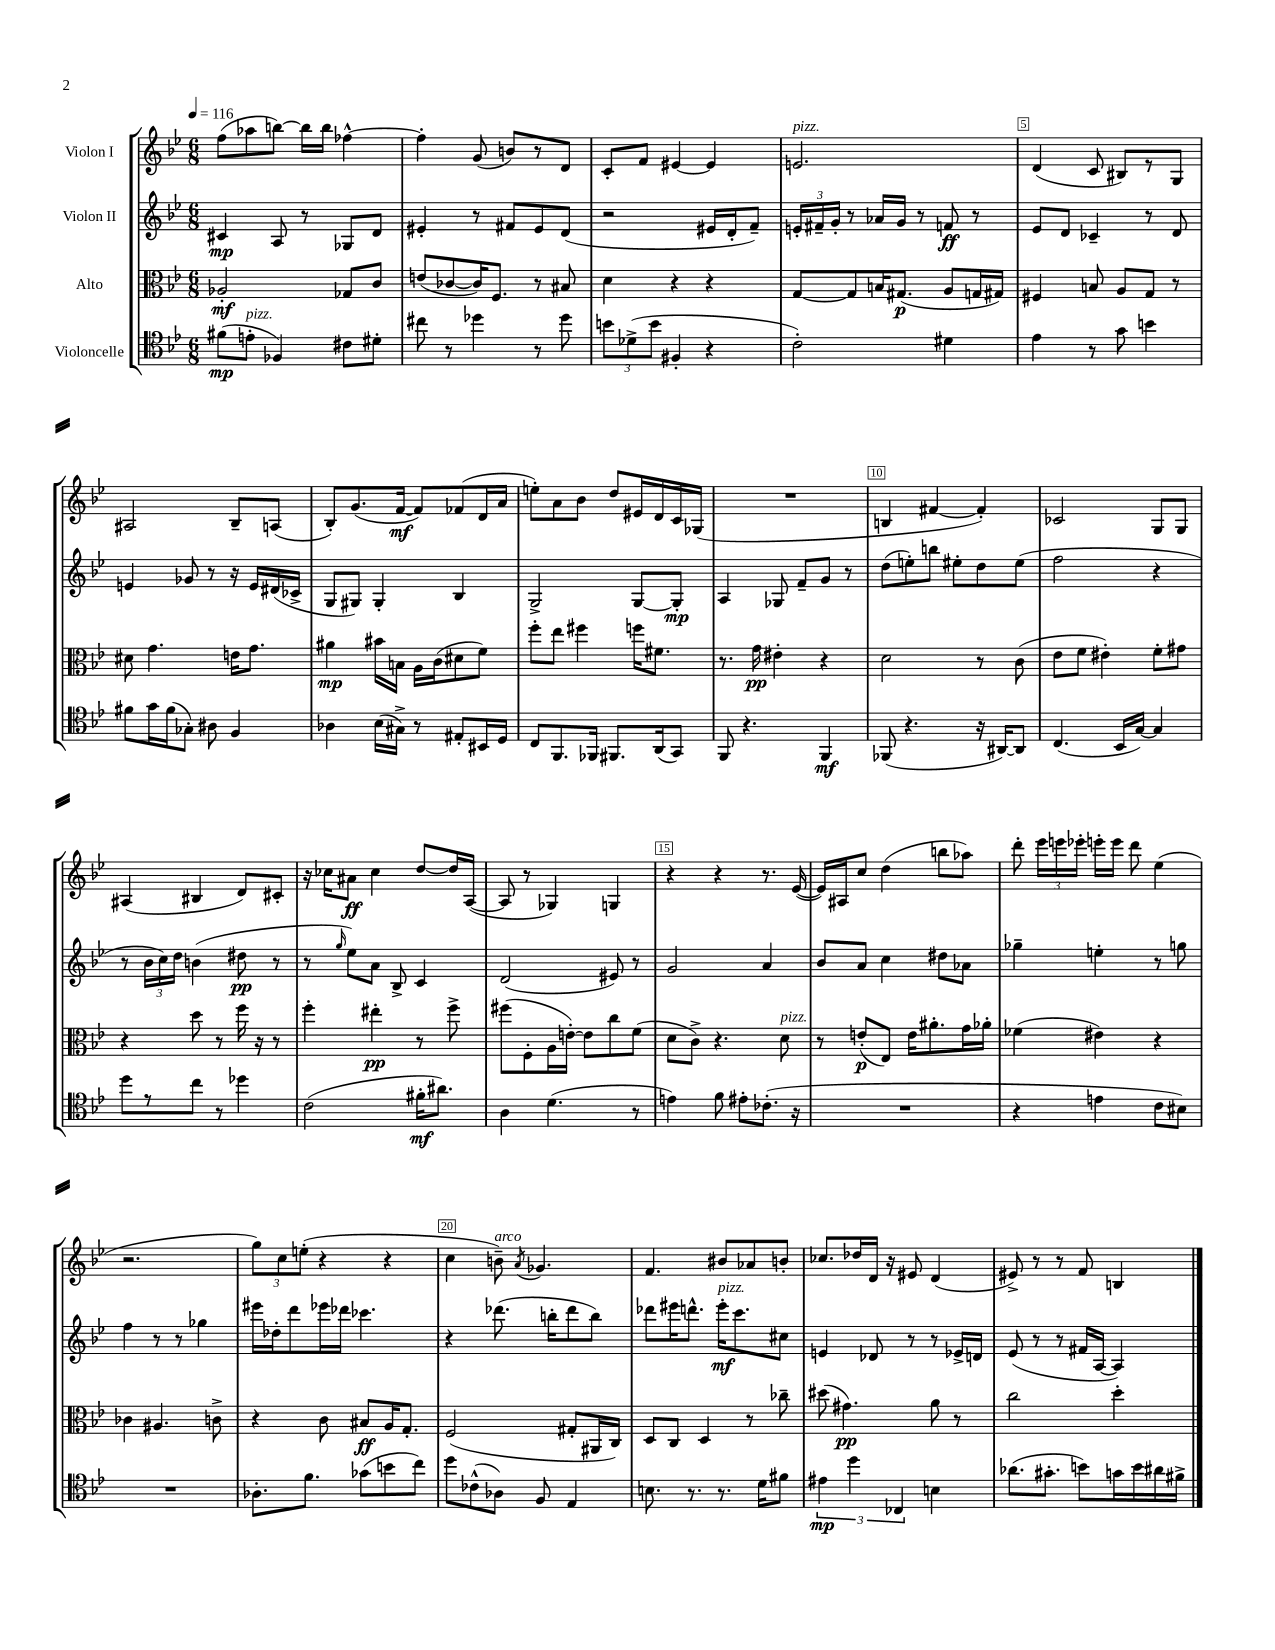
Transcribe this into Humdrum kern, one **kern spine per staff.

**kern	**dynam	**kern	**dynam	**kern	**dynam	**kern	**dynam
*part4	*part4	*part3	*part3	*part2	*part2	*part1	*part1
*staff4	*staff4	*staff3	*staff3	*staff2	*staff2	*staff1	*staff1
*I"Violoncelle	*	*I"Alto	*	*I"Violon II	*	*I"Violon I	*
*clefC4	*	*clefC3	*	*clefG2	*	*clefG2	*
*k[b-e-]	*	*k[b-e-]	*	*k[b-e-]	*	*k[b-e-]	*
*M6/8	*	*M6/8	*	*M6/8	*	*M6/8	*
*MM116	*	*MM116	*	*MM116	*	*MM116	*
=1	=1	=1	=1	=1	=1	=1	=1
(8f#X\L	mp	2A-X'/	mf	4c#X/	mp	(8ff\L	.
!LO:TX:a:i:t=pizz.	!	!	!	!	!	!	!
8en'\J	.	.	.	.	.	8aa-X\	.
4F-X/)	.	.	.	8A/	.	[8bbn\J)	.
.	.	.	.	8r	.	16bb\LL]	.
.	.	.	.	.	.	16bb\JJ	.
8c#X\L	.	8G-X/L	.	8G-X/L	.	[4ff-X^^\	.
8d#X'\J	.	8c/J	.	8d/J	.	.	.
=2	=2	=2	=2	=2	=2	=2	=2
8cc#X\	.	(8en/L	.	4e#X'/	.	4ff-'\]	.
8r	.	[8c-X/	.	.	.	.	.
4dd-X\	.	16c-/K])	.	8r	.	(8g/	.
.	.	8.F/J	.	.	.	.	.
.	.	.	.	8f#X/L	.	8bn/L)	.
8r	.	8r	.	8e#/	.	8r	.
8dd-\	.	8B#X/	.	(8d/J	.	8d/J	.
=3	=3	=3	=3	=3	=3	=3	=3
12bn\L	.	4d\	.	2r	.	8c'/L	.
(12d-X^\	.	.	.	.	.	.	.
.	.	.	.	.	.	8f/J	.
12b\J	.	.	.	.	.	.	.
4F#X'/	.	4r	.	.	.	[4e#X/	.
4r	.	4r	.	16e#X/LL	.	4e#/]	.
.	.	.	.	16d'/J	.	.	.
.	.	.	.	8f~/J)	.	.	.
=4	=4	=4	=4	=4	=4	=4	=4
!	!	!	!	!	!	!LO:TX:a:i:t=pizz.	!
2c'\)	.	[8G/L	.	24en'/LL	.	2.en/	.
.	.	.	.	24f#X~/	.	.	.
.	.	.	.	24g'/JJ	.	.	.
.	.	8G/]	.	8r	.	.	.
.	.	16Bn/K	.	16a-X/LL	.	.	.
.	.	(8.G#X/J	p	16g/JJ	.	.	.
.	.	.	.	8r	.	.	.
4d#X\	.	8A/L	.	8fn/	ff	.	.
.	.	16Gn/L	.	8r	.	.	.
.	.	16G#X/JJ)	.	.	.	.	.
=5	=5	=5	=5	=5	=5	=5	=5
4e-\	.	4F#X/	.	8e-/L	.	(4d/	.
.	.	.	.	8d/J	.	.	.
8r	.	8Bn/	.	4c-X~/	.	8c/	.
8g\	.	8A/L	.	.	.	8B#X/L)	.
4bn\	.	8G/J	.	8r	.	8r	.
.	.	8r	.	8d/	.	8G/J	.
!!LO:LB:g=z
=6	=6	=6	=6	=6	=6	=6	=6
8f#X\L	.	8d#X\	.	4en/	.	2A#X/	.
16g\L	.	4.g\	.	.	.	.	.
(16f#\J	.	.	.	.	.	.	.
8G-X'\J)	.	.	.	8g-X/	.	.	.
8A#X\	.	.	.	8r	.	.	.
4F/	.	16en\KL	.	16r	.	8B-~/L	.
.	.	8.g\J	.	16e/LL	.	.	.
.	.	.	.	(16d#X/	.	(8An/J	.
.	.	.	.	16c-X^/JJ	.	.	.
=7	=7	=7	=7	=7	=7	=7	=7
4A-X\	.	4a#X\	mp	8G/L	.	8B-'/L)	.
.	.	.	.	8G#X/J)	.	(8.g/	.
(16B-\LL	.	16b#X\LL	.	4G#'/	.	.	.
16G#X^\JJ)	.	16Bn\JJ	.	.	.	[16f/Jk	mf
8r	.	16A\LL	.	.	.	8f/L])	.
.	.	(16c\J	.	.	.	.	.
8E#X'/L	.	8d#X\	.	4B-/	.	(8f-X/	.
16BB#X/L	.	8f\J)	.	.	.	16d/L	.
16D/JJ	.	.	.	.	.	16a/JJ	.
=8	=8	=8	=8	=8	=8	=8	=8
8C/L	.	8ff'\L	.	2G^/	.	8een'\L)	.
8.FF/	.	8ee-\J	.	.	.	8a\	.
.	.	4ff#X\	.	.	.	8b-\J	.
16FF-X/Jk	.	.	.	.	.	.	.
8.FF#X/L	.	.	.	.	.	8dd/L	.
.	.	16ffn\KL	.	[8G/L	.	16e#X/L	.
(16AA/k	.	8.f#X\J	.	.	.	16d/	.
8GG/J)	.	.	.	8G'/J]	mp	16c/	.
.	.	.	.	.	.	(16G-X/JJ	.
=9	=9	=9	=9	=9	=9	=9	=9
8FF/	.	8.r	.	4A/	.	2.r	.
4.r	.	.	.	.	.	.	.
.	.	16g\	pp	.	.	.	.
.	.	4e#X'\	.	8G-X/	.	.	.
.	.	.	.	8f~/L	.	.	.
4FF/	mf	4r	.	8g/J	.	.	.
.	.	.	.	8r	.	.	.
=10	=10	=10	=10	=10	=10	=10	=10
(8FF-X/	.	2d\	.	(8dd\L	.	4Bn/	.
4.r	.	.	.	8een'\)	.	.	.
.	.	.	.	8bbn\J	.	[4f#X/	.
.	.	.	.	8ee#X'\L	.	.	.
16r	.	8r	.	8dd\	.	4f#'/])	.
[16AA#X/KL)	.	.	.	.	.	.	.
8AA#/J]	.	(8c\	.	(8ee#\J	.	.	.
=11	=11	=11	=11	=11	=11	=11	=11
(4.C/	.	8e-\L	.	2ff\	.	2c-X/	.
.	.	8f\J	.	.	.	.	.
.	.	4e#X'\)	.	.	.	.	.
16BB-/LL	.	.	.	.	.	.	.
[16G/JJ)	.	.	.	.	.	.	.
4G/]	.	8f'\L	.	4r	.	8G/L	.
.	.	8g#X\J	.	.	.	8G/J	.
!!LO:LB:g=z
=12	=12	=12	=12	=12	=12	=12	=12
8dd\L	.	4r	.	8r	.	(4A#X/	.
8r	.	.	.	24b-\LL	.	.	.
.	.	.	.	24cc\)	.	.	.
.	.	.	.	24dd\JJ	.	.	.
8cc\J	.	8dd\	.	(4bn\	.	4B#X/	.
8r	.	8r	.	.	.	.	.
4dd-X\	.	16ff\	.	8dd#X\	pp	8d/L)	.
.	.	16r	.	.	.	.	.
.	.	8r	.	8r	.	8c#X'/J	.
=13	=13	=13	=13	=13	=13	=13	=13
(2c\	.	4ff'\	.	8r	.	16r	.
.	.	.	.	.	.	16cc-X\KL	.
.	.	.	.	16qqgg/	.	.	.
.	.	.	.	8ee-\L)	.	8a#X\J	ff
.	.	4ee#X'\	pp	8a\J	.	4cc-\	.
.	.	.	.	8B-^/	.	.	.
16f#X'\KL	mf	8r	.	4c/	.	[8dd/L	.
8.a#X\J)	.	.	.	.	.	.	.
.	.	8ff^\	.	.	.	16dd/L]	.
.	.	.	.	.	.	([16A/JJ	.
=14	=14	=14	=14	=14	=14	=14	=14
4A\	.	(8ff#X\L	.	(2d/	.	8A/]	.
.	.	8F'\	.	.	.	8r	.
(4.d\	.	16A\L	.	.	.	4G-X/)	.
.	.	[16en'\JJ)	.	.	.	.	.
.	.	8e\L]	.	.	.	.	.
.	.	8cc\	.	8e#X/)	.	4Gn/	.
8r	.	(8f\J	.	8r	.	.	.
=15	=15	=15	=15	=15	=15	=15	=15
4en\)	.	8d\L	.	2g/	.	4r	.
.	.	8c^\J)	.	.	.	.	.
8f\	.	4.r	.	.	.	4r	.
8e#X'\L	.	.	.	.	.	.	.
(8.c-X'\J	.	.	.	4a/	.	8.r	.
!	!	!LO:TX:a:i:t=pizz.	!	!	!	!	!
.	.	8d\	.	.	.	.	.
16r	.	.	.	.	.	([16e-/	.
=16	=16	=16	=16	=16	=16	=16	=16
2.r	.	8r	.	8b-/L	.	16e-/LL])	.
.	.	.	.	.	.	16A#X/J	.
.	.	(8en'/L	p	8a/J	.	8cc/J	.
.	.	8E-/J)	.	4cc\	.	(4dd\	.
.	.	16e\KL	.	.	.	.	.
.	.	8.a#X'\	.	.	.	.	.
.	.	.	.	8dd#X\L	.	8bbn\L	.
.	.	16g\L	.	8a-X\J	.	8aa-X\J)	.
.	.	16a-X'\JJ	.	.	.	.	.
=17	=17	=17	=17	=17	=17	=17	=17
4r	.	(4f-X\	.	4gg-X~\	.	8ddd'\	.
.	.	.	.	.	.	24eee-\LL	.
.	.	.	.	.	.	24eeen\	.
.	.	.	.	.	.	24eee-X'\JJ	.
4en\	.	4e#X\)	.	4een'\	.	16eeen'\LL	.
.	.	.	.	.	.	16eee\JJ	.
.	.	.	.	.	.	8ddd\	.
8c\L	.	4r	.	8r	.	(4ee-\	.
8B#X\J)	.	.	.	8ggn\	.	.	.
!!LO:LB:g=z
=18	=18	=18	=18	=18	=18	=18	=18
2.r	.	4c-X\	.	4ff\	.	2.r	.
.	.	4.A#X/	.	8r	.	.	.
.	.	.	.	8r	.	.	.
.	.	.	.	4gg-X\	.	.	.
.	.	8cn^\	.	.	.	.	.
=19	=19	=19	=19	=19	=19	=19	=19
8.A-X'\L	.	4r	.	16eee#X\LL	.	12gg\L)	.
.	.	.	.	16dd-X'\J	.	.	.
.	.	.	.	.	.	12cc\	.
.	.	.	.	8ddd\	.	.	.
.	.	.	.	.	.	(12een'\J	.
8.f\J	.	.	.	.	.	.	.
.	.	8c\	.	16eee-X\L	.	4r	.
.	.	.	.	16ddd-X\JJ	.	.	.
(8g-X\L	.	8B#X/L	ff	4.ccc-X\	.	.	.
8bn\	.	16A/K	.	.	.	4r	.
.	.	8.G'/J	.	.	.	.	.
8cc\J)	.	.	.	.	.	.	.
=20	=20	=20	=20	=20	=20	=20	=20
8dd\L	.	(2F/	.	4r	.	4cc\	.
(8c-X^^\	.	.	.	.	.	.	.
!	!	!	!	!	!	!LO:TX:a:i:t=arco	!
8A-X\J)	.	.	.	(8.ddd-X\	.	8bn~\)	.
.	.	.	.	.	.	8qa/	.
8F/	.	.	.	.	.	4.g-X/	.
.	.	.	.	16bbn'\KL	.	.	.
4E-/	.	8G#X'/L	.	8ddd-\	.	.	.
.	.	16AA#X/L	.	8bb\J)	.	.	.
.	.	16C/JJ)	.	.	.	.	.
=21	=21	=21	=21	=21	=21	=21	=21
8.Bn\	.	8D/L	.	8ddd-X\L	.	4.f/	.
.	.	8C/J	.	16eee#X\K	.	.	.
8.r	.	.	.	8.dddn^^\J	.	.	.
.	.	4D/	.	.	.	.	.
!	!	!	!	!LO:TX:a:i:t=pizz.	!	!	!
8.r	.	.	.	16eee#'\KL	mf	8b#X/L	.
.	.	.	.	8.ccc\	.	.	.
.	.	8r	.	.	.	8a-X/	.
16d\KL	.	.	.	.	.	.	.
8f#X\J	.	8cc-X~\	.	8cc#X\J	.	8bn'/J	.
=22	=22	=22	=22	=22	=22	=22	=22
6e#X\	mp	(8dd#X\	.	4en/	.	8.cc-X/L	.
.	.	4.g#X\)	pp	.	.	.	.
6dd\	.	.	.	.	.	.	.
.	.	.	.	.	.	16dd-X/L	.
.	.	.	.	8d-X/	.	16d/JJ	.
.	.	.	.	.	.	16r	.
6C-X/	.	.	.	.	.	.	.
.	.	.	.	8r	.	8e#X/	.
4Bn\	.	8a\	.	8r	.	(4d/	.
.	.	8r	.	16e-X^/LL	.	.	.
.	.	.	.	16dn/JJ	.	.	.
=23	=23	=23	=23	=23	=23	=23	=23
(8.a-X\L	.	2cc\	.	(8e-/	.	8e#X^/)	.
.	.	.	.	8r	.	8r	.
8.g#X'\J	.	.	.	.	.	.	.
.	.	.	.	8r	.	8r	.
8bn\L)	.	.	.	16f#X/LL	.	8f/	.
.	.	.	.	[16A/JJ	.	.	.
16gn\L	.	4dd'\	.	4A/])	.	4Bn/	.
16b\	.	.	.	.	.	.	.
16a#X\	.	.	.	.	.	.	.
16f#X^\JJ	.	.	.	.	.	.	.
==	==	==	==	==	==	==	==
*-	*-	*-	*-	*-	*-	*-	*-
